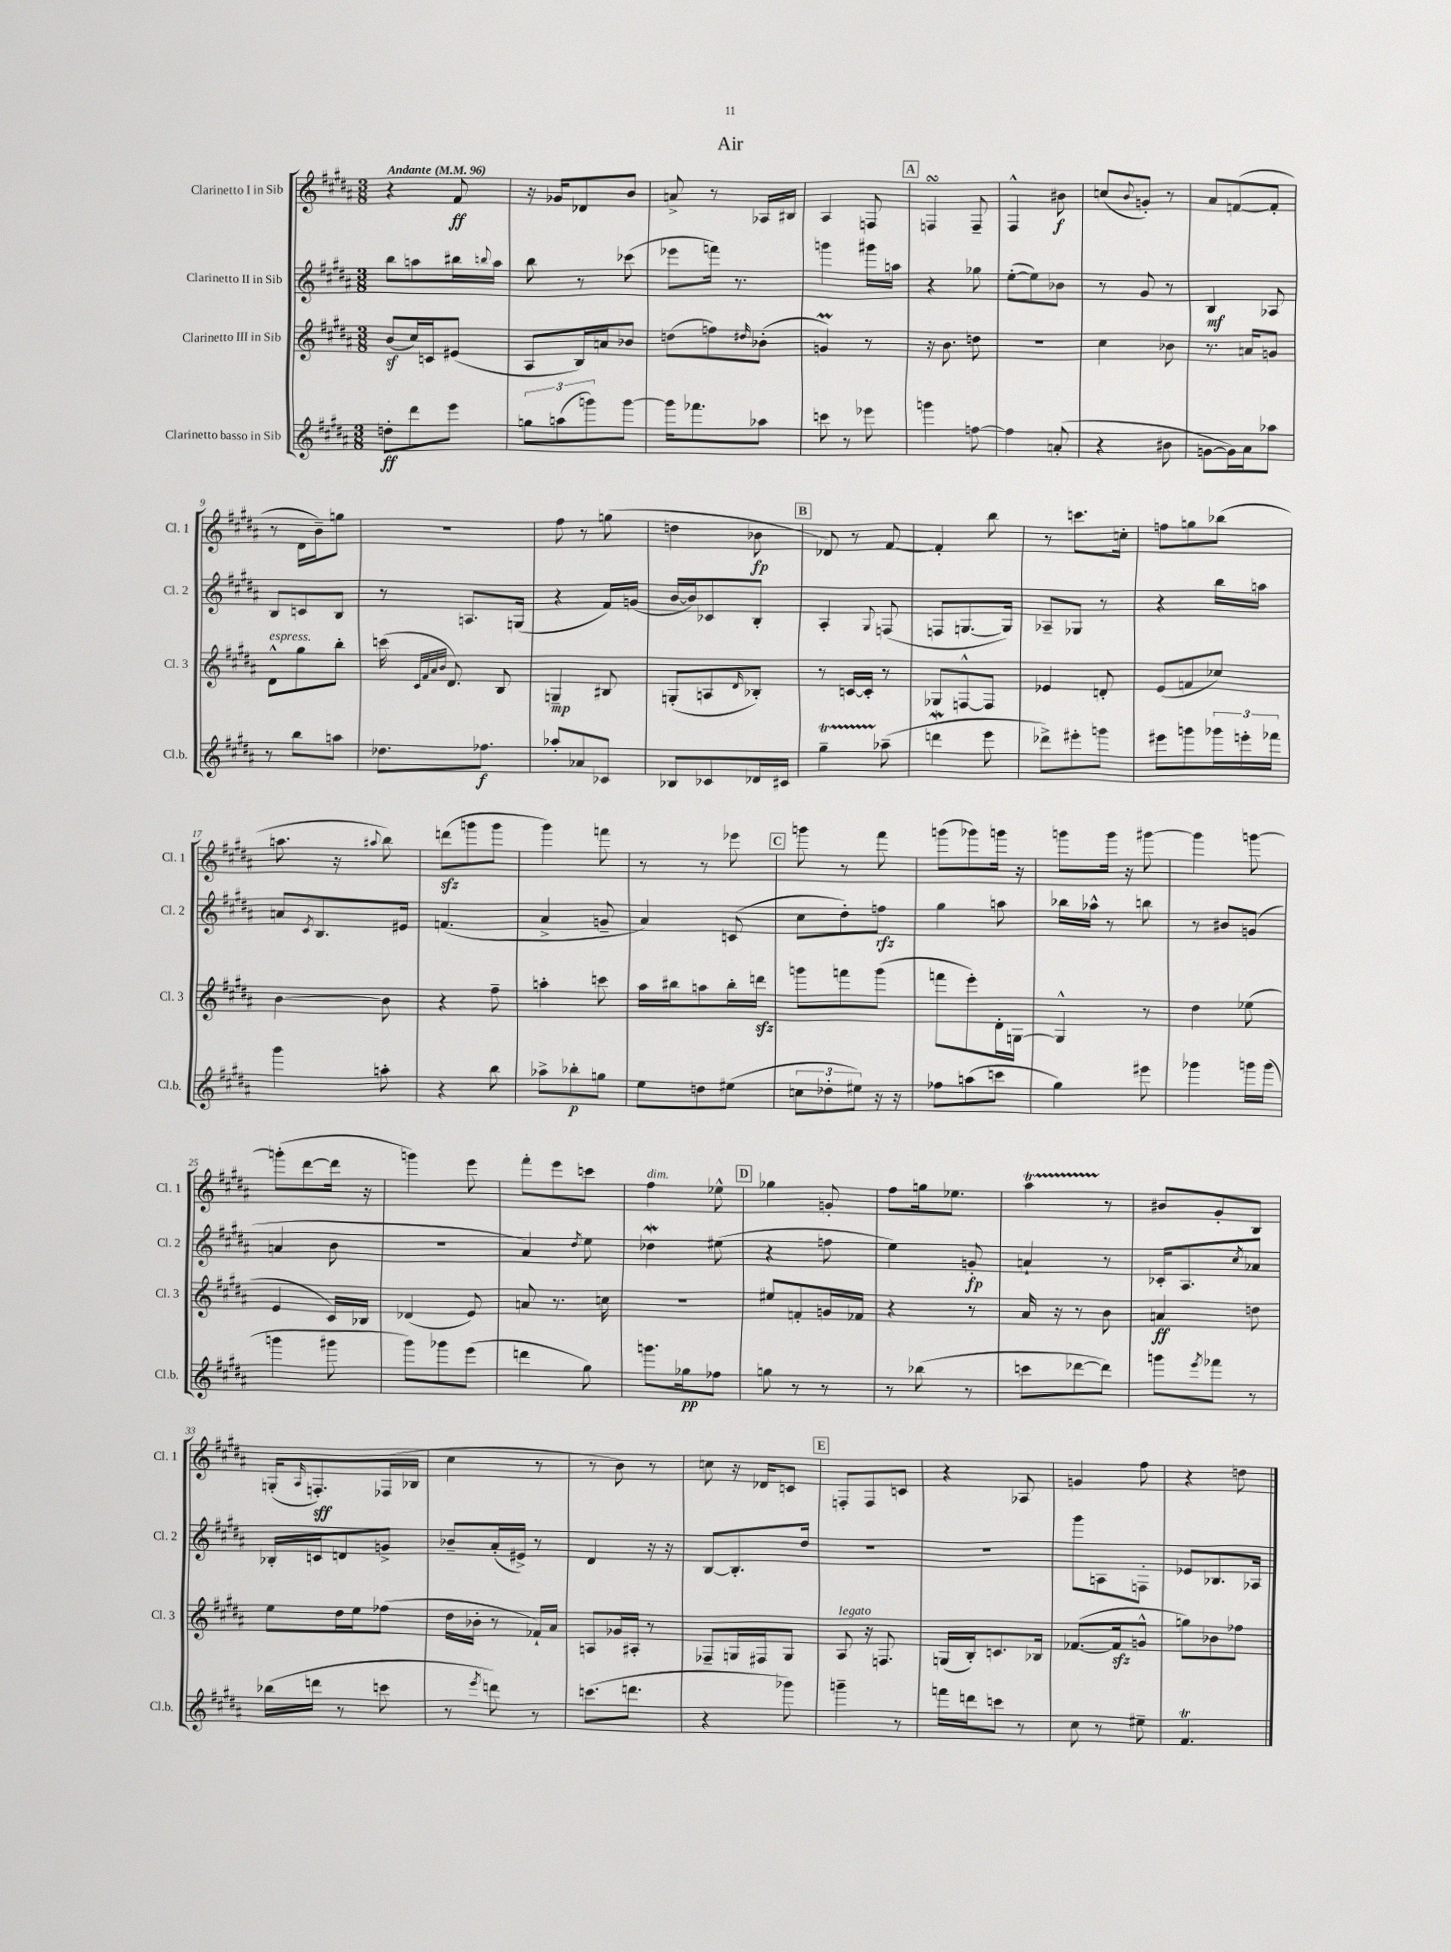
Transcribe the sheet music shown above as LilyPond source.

\header { title = "Air" }
<<
\new StaffGroup <<
\new Staff = "s0" \with { instrumentName = "Clarinetto I in Sib" shortInstrumentName = "Cl. 1" } {
    \clef treble \key b \major \numericTimeSignature \time 3/8 \tempo "Andante" 4 = 96
    r4 fis'8\ff |
    r16 ges'16 des'8 b'8 |
    a'8-> r8 aes16 bis16 |
    ais4 f8 |
    \mark \markup { \box "A" } f4\turn f8-- |
    fis4-^ bis'8\f |
    c''8( \appoggiatura { b'8 } g'8-.) r8 |
    ais'8 f'8~( f'8-. |
    r8 dis'16 b'16--) g''8 |
    r4. |
    fis''8 r8 g''8( |
    d''4 bes'8\fp |
    \mark \markup { \box "B" } des'8) r8 fis'8~ |
    fis'4-. b''8 |
    r8 c'''8. c''16-. |
    f''8 g''8 bes''8( |
    a''8. r16 \appoggiatura { ais''8 } b''8) |
    d'''8\sfz( g'''8 g'''8 |
    gis'''4) f'''8 |
    r8 r8 ees'''8 |
    \mark \markup { \box "C" } g'''8 r8 fis'''8 |
    g'''8( ges'''8) g'''16 r16 |
    g'''8 g'''16 r16 gis'''8~ |
    gis'''4 g'''8~ |
    g'''8-.( dis'''8~ dis'''16 r16 |
    g'''4) e'''8 |
    fis'''8-. e'''8 c'''8 |
    fis''4^\markup { \italic "dim." } ees''8-^ |
    \mark \markup { \box "D" } ges''4 g'8-. |
    fis''8 g''16 ees''8. |
    ais''4\startTrillSpan r8\stopTrillSpan |
    bis'8 gis'8-. b8 |
    g16-.( \grace { ais16 } f8.-.\sff) fes16( bes16 |
    cis''4 r8 |
    r8 b'8) r8 |
    c''8 r16 des'16 c'8 |
    \mark \markup { \box "E" } f8-. f8 c'8 |
    r4 aes8 |
    g'4 fis''8 |
    r4 d''8 \bar "|." |
}
\new Staff = "s1" \with { instrumentName = "Clarinetto II in Sib" shortInstrumentName = "Cl. 2" } {
    \clef treble \key b \major \numericTimeSignature \time 3/8
    b''8 a''8 bis''16 \appoggiatura { b''8 } a''16 |
    b''8 r8 ces'''8( |
    ees'''8 f'''16) r8. |
    g'''4 gis'''16 a''16 |
    \mark \markup { \box "A" } r4 ges''8 |
    e''8~-.( e''8) bes'8 |
    r8 gis'8 r8 |
    b4\mf aes8 |
    b8 c'8 b8 |
    r8 a8. g16( |
    r4 fis'16) g'16( |
    b'16~ b'16) ces'8 b8-. |
    \mark \markup { \box "B" } ais4-. \appoggiatura { gis8 } f8( |
    f8 g8.~ g16) |
    aes8-- ges8 r8 |
    r4 b''16 a''16 |
    a'8 \acciaccatura { cis'8 } b8. eis'16 |
    f'4.( |
    ais'4-> g'8-- |
    ais'4) c'8( |
    \mark \markup { \box "C" } cis''8 dis''8-.) f''8\rfz |
    gis''4 a''8 |
    bes''16 aes''16-^ r8 b''8 |
    r8 bis'8 g'8( |
    a'4 b'8 |
    R4. |
    ais'4) \acciaccatura { dis''8 } e''8 |
    des''4\mordent eis''8( |
    \mark \markup { \box "D" } r4 f''8 |
    e''4) g'8-.\fp |
    a'4-! r8 |
    ces'16-. ais8. \acciaccatura { cis''8 } aes'8 |
    bes16-. c'16 d'8 g'8-> |
    bes'8-- ais'16-.( eis'16->) r8 |
    dis'4 r16 r16 |
    b8~ b8.-. dis''16 |
    \mark \markup { \box "E" } R4. |
    R4. |
    gis'''8 a8 f8-. |
    ees'8 bes8. aes16 \bar "|." |
}
\new Staff = "s2" \with { instrumentName = "Clarinetto III in Sib" shortInstrumentName = "Cl. 3" } {
    \clef treble \key b \major \numericTimeSignature \time 3/8
    b'8\sf( cis''16) c'16 eis'8( |
    ais8 b16) a'16 bes'8 |
    d''8( f''8) \grace { dis''16 } bes'8-.( |
    g'4\prall) r8 |
    \mark \markup { \box "A" } r16 b'8. d''8 |
    R4. |
    cis''4 bes'8 |
    r8. a'16 g'8 |
    dis'8-^^\markup { \italic "espress." } gis''8 b''8-. |
    c'''16( \grace { cis'32 fis'32 ais'32 b'32 } dis'8.) b8 |
    g4--\mp bis8 |
    g8-.( a8 \grace { dis'16 } bes8-.) |
    \mark \markup { \box "B" } r8 c'16~ c'16-. r8 |
    ges8 f8~-^ f8 |
    ees'4 d'8-. |
    e'8( f'8 ces''8) |
    b'4~ b'8 |
    r4 fis''8-- |
    a''4-. c'''8 |
    ais''16 bis''16 a''8 bis''16-. d'''16\sfz |
    \mark \markup { \box "C" } g'''8 f'''8 g'''8( |
    f'''8 e'''8-.) dis'16-. g16~ |
    g4-^ r8 |
    dis''4 ees''8( |
    e'4 cis'16) bes16 |
    des'4( e'8) |
    a'8 r8. c''16 |
    R4. |
    \mark \markup { \box "D" } eis''8 f'8-. g'16 fes'16 |
    r4 r8 |
    ais'16 r16 r8 b'8 |
    a'4\ff d''8 |
    e''8 dis''16 e''16 fes''8( |
    dis''16 bes'16-. r8 fes'16-!) ais'16 |
    a8 ges'16 ais16-. r8 |
    fes8-- g16 fis16 g8 |
    \mark \markup { \box "E" } ais8^\markup { \italic "legato" } r16 f8. |
    g16( b16-.) c'8. bes16 |
    fes'8.~( fes'16\sfz g'8-^ |
    g''8) bes'8 fes''8 \bar "|." |
}
\new Staff = "s3" \with { instrumentName = "Clarinetto basso in Sib" shortInstrumentName = "Cl.b." } {
    \clef treble \key b \major \numericTimeSignature \time 3/8
    d''8-.\ff dis'''8 e'''8 |
    \tuplet 3/2 { g''8 a''8( g'''8) } g'''8~ |
    g'''16 fes'''8. aes''8 |
    c'''8 r8 ees'''8 |
    \mark \markup { \box "A" } g'''4 f''8~ |
    f''4 a'8-.( |
    r4 bis'8 |
    g'8~ g'16) ais'16 aes''8 |
    r8 b''8 a''8 |
    des''8. fes''8.\f |
    aes''8-. aes'8 ces'8 |
    bes8 ces'8 des'16 cis'16 |
    \mark \markup { \box "B" } gis''4--\startTrillSpan aes''8--\stopTrillSpan( |
    d'''4\mordent e'''8 |
    des'''8->) eis'''8-. g'''8 |
    eis'''8 g'''8 \tuplet 3/2 { ges'''16 e'''16-. fes'''16 } |
    gis'''4 a''8-. |
    r4 b''8 |
    aes''8-> bes''8-.\p g''8 |
    e''8 d''8 eis''8( |
    \mark \markup { \box "C" } \tuplet 3/2 { c''8 des''8-. eis''8) } r16 r16 |
    fes''8 a''8( c'''8 |
    gis''4) eis'''8 |
    ges'''4 g'''16 g'''16( |
    g'''4 gis'''8 |
    gis'''8) ges'''8 e'''8( |
    d'''4 gis''8) |
    g'''8. ges''16\pp fes''8 |
    \mark \markup { \box "D" } g''8 r8 r8 |
    r8 bes''8( r8 |
    c'''8 des'''8~ des'''8) |
    g'''8 \acciaccatura { e'''8 } fes'''8 r8 |
    bes''16( d'''16 r8 c'''8 |
    r8 \acciaccatura { e'''8 } d'''8) r8 |
    c'''8.( d'''8. |
    r4 ges'''8) |
    \mark \markup { \box "E" } g'''4-- r8 |
    f'''16 d'''16 c'''8 r8 |
    cis''8 r8 eis''8-- |
    fis'4.\trill \bar "|." |
}
>>
>>
